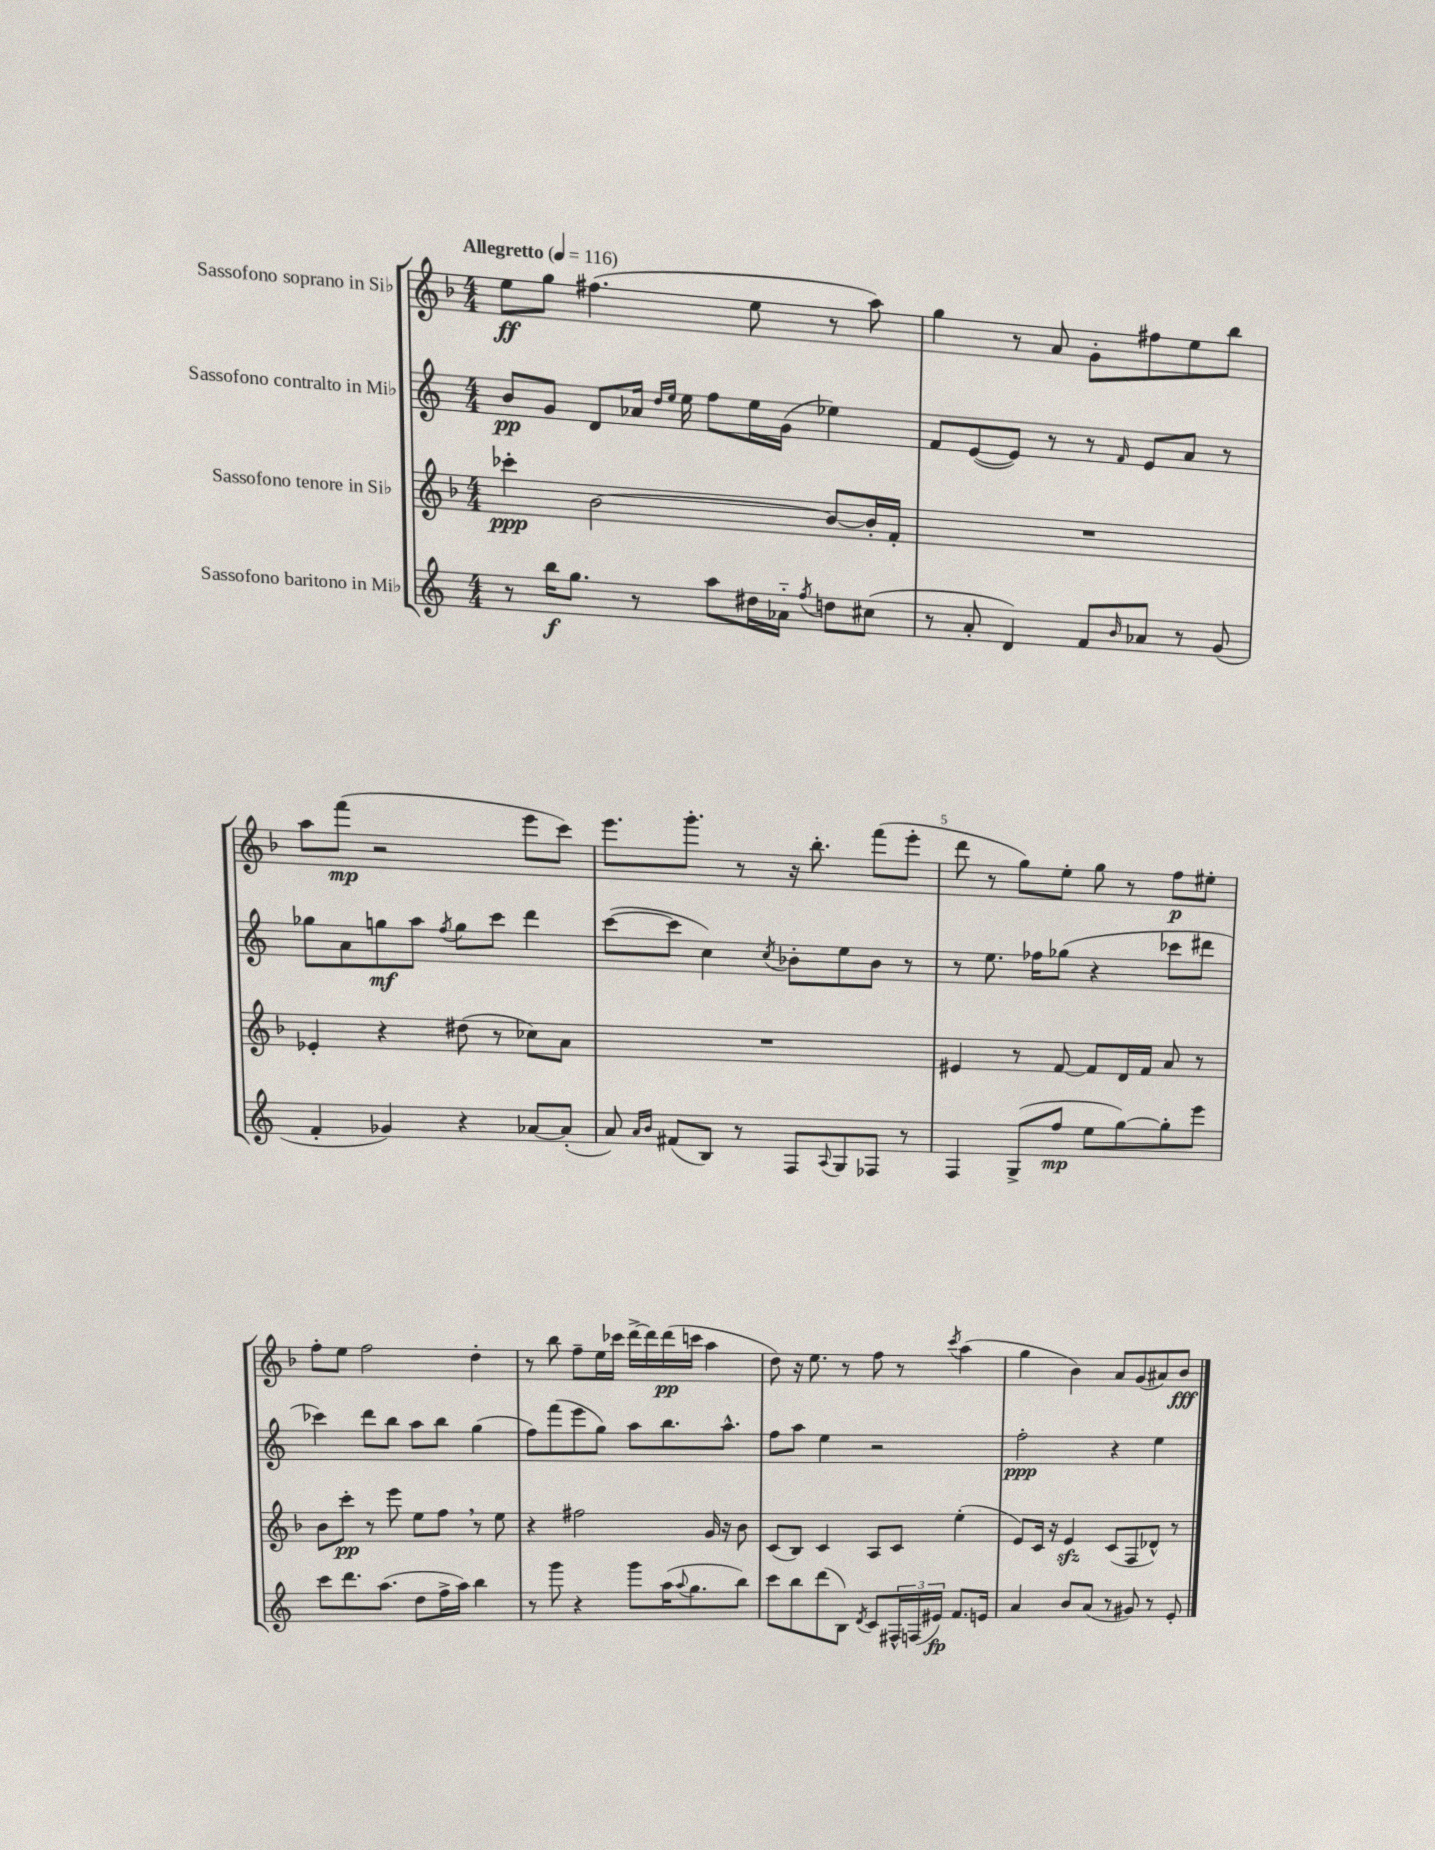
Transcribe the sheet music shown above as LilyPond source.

<<
\new StaffGroup <<
\new Staff = "s0" \with { instrumentName = "Sassofono soprano in Sib" } {
    \clef treble \key f \major \numericTimeSignature \time 4/4 \tempo "Allegretto" 4 = 116
    e''8\ff g''8 fis''4.( e''8 r8 a''8) |
    g''4 r8 a'8 g'8-. fis''8 e''8 bes''8 |
    a''8 f'''8\mp( r2 e'''8 c'''8) |
    e'''8. g'''8.-. r8 r16 bes''8.-. f'''8( e'''8-. |
    d'''8 r8 g''8) e''8-. g''8 r8 f''8\p eis''8-. |
    f''8-. e''8 f''2 d''4-. |
    r8 bes''8 f''8-- e''16 ces'''16 d'''16~-> d'''16 d'''16\pp( c'''16 a''4 |
    d''8) r16 e''8. r8 f''8 r8 \acciaccatura { c'''8 } a''4( |
    g''4 bes'4) a'8 g'8( ais'8) bes'8\fff \bar "|." |
}
\new Staff = "s1" \with { instrumentName = "Sassofono contralto in Mib" } {
    \clef treble \key c \major \numericTimeSignature \time 4/4
    b'8\pp g'8 d'8 aes'16 \grace { d''16 e''16 } e''16 f''8 e''16 g'16( ees''4) |
    f'8 e'8~( e'8) r8 r8 \grace { f'16 } e'8 a'8 r8 |
    ges''8 a'8 g''8\mf a''8 \acciaccatura { f''8 } g''8 c'''8 d'''4 |
    c'''8~( c'''8 c''4) \acciaccatura { c''8 } bes'8-. e''8 bes'8 r8 |
    r8 e''8. fes''16 ges''8( r4 ces'''8 dis'''8 |
    ces'''4) d'''8 b''8 a''8 b''8 g''4( |
    f''8) f'''8( e'''8 g''8) a''8 b''8. a''8.-^ |
    f''8 a''8 e''4 r2 |
    f''2-.\ppp r4 e''4 \bar "|." |
}
\new Staff = "s2" \with { instrumentName = "Sassofono tenore in Sib" } {
    \clef treble \key f \major \numericTimeSignature \time 4/4
    ces'''4-.\ppp bes'2~ bes'8~ bes'16-. f'16-. |
    R1 |
    ees'4-. r4 dis''8( r8 ces''8) a'8 |
    R1 |
    eis'4 r8 f'8~ f'8 d'16 f'16 a'8 r8 |
    bes'8 c'''8-.\pp r8 e'''8 e''8 f''8 \breathe r8 e''8 |
    r4 fis''2 g'16 r16 bes'8 |
    c'8( bes8) c'4 a8 c'8 e''4-.( |
    e'8) c'16 r16 e'4\sfz c'8( f8 des'8-^) r8 \bar "|." |
}
\new Staff = "s3" \with { instrumentName = "Sassofono baritono in Mib" } {
    \clef treble \key c \major \numericTimeSignature \time 4/4
    r8 b''16\f g''8. r8 a''8 dis''16 aes'16-_ \acciaccatura { f''8 } d''8 cis''8( |
    r8 a'8-. d'4) f'8 \grace { b'16 } aes'8 r8 g'8( |
    f'4-. ges'4) r4 aes'8~ aes'8-.( |
    a'8) \grace { a'16 b'16 } fis'8( b8) r8 f8 \appoggiatura { a8 } g8 fes8 r8 |
    f4 g8->( f''8\mp e''8 g''8~) g''8-. e'''8 |
    c'''8 d'''8. a''8.( d''8 f''16-> a''16) b''4 |
    r8 g'''8 r4 g'''8 a''16( \appoggiatura { a''8 } g''8. b''8) |
    c'''8 b''8 d'''8( b8) \acciaccatura { d'8 } c'8 \tuplet 3/2 { fis16-^ f16( eis'16\fp) } f'8. e'16 |
    a'4 b'8 a'8( r8 gis'8) r8 e'8-. \bar "|." |
}
>>
>>
\layout { \context { \Score \override BarNumber.break-visibility = ##(#f #t #t) barNumberVisibility = #(every-nth-bar-number-visible 5) } }
